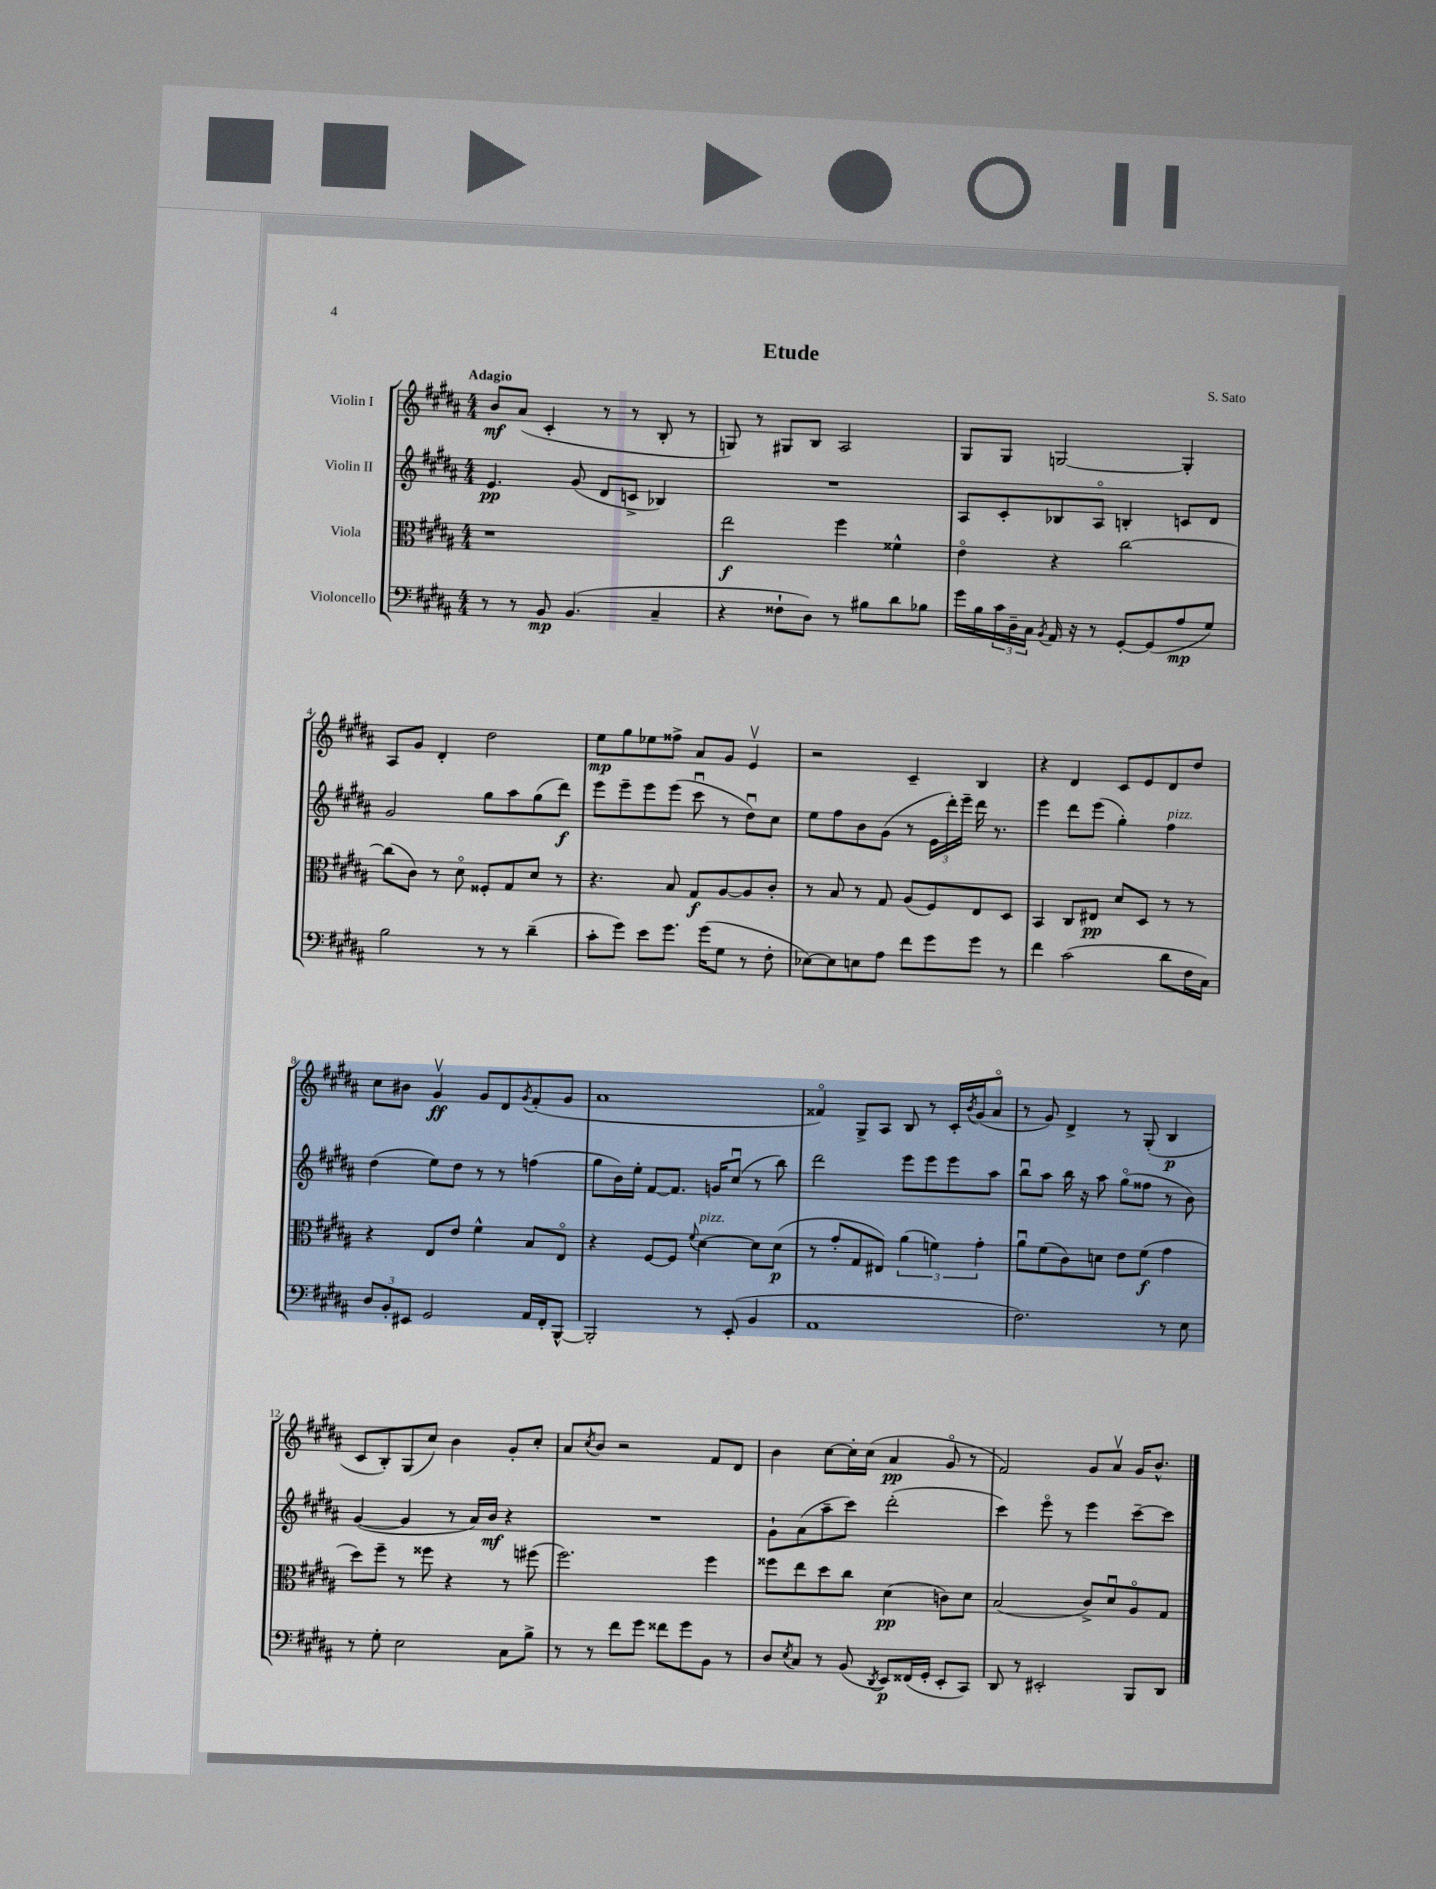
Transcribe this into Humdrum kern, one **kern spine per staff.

**kern	**dynam	**kern	**dynam	**kern	**dynam	**kern	**dynam
*part4	*part4	*part3	*part3	*part2	*part2	*part1	*part1
*staff4	*staff4	*staff3	*staff3	*staff2	*staff2	*staff1	*staff1
*I"Violoncello	*	*I"Viola	*	*I"Violin II	*	*I"Violin I	*
*clefF4	*	*clefC3	*	*clefG2	*	*clefG2	*
*k[f#c#g#d#a#]	*	*k[f#c#g#d#a#]	*	*k[f#c#g#d#a#]	*	*k[f#c#g#d#a#]	*
*M4/4	*	*M4/4	*	*M4/4	*	*M4/4	*
=1	=1	=1	=1	=1	=1	=1	=1
!	!	!	!	!	!	!LO:TX:a:B:t=Adagio	!
8r	.	1r	.	4.e/	pp	8b/L	mf
8r	.	.	.	.	.	(8a#/J	.
8BB/	mp	.	.	.	.	4c#'/	.
(4.BB/	.	.	.	(8g#/	.	.	.
.	.	.	.	8d#/L	.	8r	.
.	.	.	.	8cn^/J	.	8r	.
4C#~/	.	.	.	4B-X/)	.	8B'/	.
.	.	.	.	.	.	8r	.
=2	=2	=2	=2	=2	=2	=2	=2
4r	.	2ee\	f	1r	.	8Gn/)	.
.	.	.	.	.	.	8r	.
8F##X`\L	.	.	.	.	.	8G#X/L	.
8D#\J)	.	.	.	.	.	8B/J	.
8r	.	4ff#\	.	.	.	2A#/	.
8B#X\L	.	.	.	.	.	.	.
8d#\	.	4f##X^^\	.	.	.	.	.
8B-X\J	.	.	.	.	.	.	.
=3	=3	=3	=3	=3	=3	=3	=3
16g#\LL	.	4e\	.	8A#/L	.	8G#/L	.
16B\	.	.	.	.	.	.	.
24c#\	.	.	.	8c#'/	.	8G#/J	.
24D#~\	.	.	.	.	.	.	.
24C#\JJ	.	.	.	.	.	.	.
8qBB/	.	.	.	.	.	.	.
16AA#/	.	4r	.	8B-X/	.	[2Gn/	.
16r	.	.	.	.	.	.	.
8r	.	.	.	8A#/J	.	.	.
[8GG#'/L	.	[2cc#\	.	4Bn'/	.	.	.
(8GG#/]	.	.	.	.	.	.	.
8A#/	mp	.	.	8cn/L	.	4G'/]	.
8G#/J)	.	.	.	8d#/J	.	.	.
!!LO:LB:g=z
=4	=4	=4	=4	=4	=4	=4	=4
2B\	.	(8cc#\L]	.	2g#/	.	8A#/L	.
.	.	8c#\J)	.	.	.	8g#/J	.
.	.	8r	.	.	.	4d#'/	.
.	.	8d#\	.	.	.	.	.
8r	.	8F##X'/L	.	8gg#\L	.	2dd#\	.
8r	.	8G#/	.	8aa#\	.	.	.
(4d#~\	.	8d#/J	.	(8gg#\	.	.	.
.	.	8r	.	8ddd#\J)	f	.	.
=5	=5	=5	=5	=5	=5	=5	=5
8c#'\L	.	4.r	.	8eee\L	.	8ee\L	mp
8g#\J)	.	.	.	8eee~\	.	8gg#\	.
8e\L	.	.	.	8eee\	.	8ee-X\	.
8.g#\J	.	8B/	.	(8eee\J	.	8ff##X^\J	.
.	.	8G#/L	f	8ccc#u\	.	8a#/L	.
(16g#\KL	.	.	.	.	.	.	.
8G#\J	.	[8A#/	.	8r	.	8g#/J	.
8r	.	8A#/]	.	8dd#u\L)	.	4ev/	.
8F#'\	.	8c#'/J	.	8cc#\J	.	.	.
=6	=6	=6	=6	=6	=6	=6	=6
[8E-X\L)	.	8r	.	8ee\L	.	2r	.
8E-\]	.	8B/	.	8ff#\	.	.	.
8En\	.	8r	.	8b\	.	.	.
8A#\J	.	8G#/	.	(8g#\J	.	.	.
8f#\L	.	(8A#/L	.	8r	.	4c#~/	.
8g#\	.	8F#/)	.	24e\LL	.	.	.
.	.	.	.	24ddd#'\)	.	.	.
.	.	.	.	24eee~\JJ	.	.	.
8g#\J	.	8E/	.	16ddd#\	.	4B/	.
.	.	.	.	8.r	.	.	.
8r	.	8D#/J	.	.	.	.	.
=7	=7	=7	=7	=7	=7	=7	=7
4f#\	.	4BB/	.	4eee\	.	4r	.
(2c#\	.	8C#/L	.	8ddd#\L	.	4d#/	.
.	.	8E#X/J	pp	(8eee\J	.	.	.
.	.	8d#/L	.	4gg#'\)	.	8c#/L	.
.	.	8D#/J	.	.	.	8e/	.
!	!	!	!	!LO:TX:a:i:t=pizz.	!	!	!
8d#\L	.	8r	.	4ff#\	.	8d#/	.
16F#\L	.	8r	.	.	.	8dd#/J	.
16C#\JJ)	.	.	.	.	.	.	.
!!LO:LB:g=z
=8	=8	=8	=8	=8	=8	=8	=8
12D#/L	.	4r	.	(4dd#\	.	8cc#\L	.
12BB'/	.	.	.	.	.	.	.
.	.	.	.	.	.	8b#X\J	.
12EE#X/J	.	.	.	.	.	.	.
2GG#/	.	8E/L	.	8ee\L)	.	4g#v/	ff
.	.	8e/J	.	8dd#\J	.	.	.
.	.	4f#^^\	.	8r	.	8g#/L	.
.	.	.	.	8r	.	8d#/	.
.	.	.	.	.	.	8qg#/	.
16AA#/LL	.	8B/L	.	(4ffn\	.	(8f#'/	.
16FF#'/J	.	.	.	.	.	.	.
[8BBB^^/J	.	8E/J	.	.	.	8g#/J	.
=9	=9	=9	=9	=9	=9	=9	=9
2BBB'/]	.	4r	.	8gg#\L	.	1a#	.
.	.	.	.	16b\L)	.	.	.
.	.	.	.	16ee'\JJ	.	.	.
.	.	[8F#/L	.	[8f#/L	.	.	.
.	.	8F#/J]	.	8.f#/J]	.	.	.
.	.	8qqf#/	.	.	.	.	.
!	!	!LO:TX:a:i:t=pizz.	!	!	!	!	!
8r	.	[4d#\	.	.	.	.	.
.	.	.	.	16gn/KL	.	.	.
(8EE'/	.	.	.	(8cc#u/J	.	.	.
4BB/	.	8d#\L]	.	8r	.	.	.
.	.	(8d#\J	p	8bb\)	.	.	.
=10	=10	=10	=10	=10	=10	=10	=10
1AA#	.	8r	.	2ddd#\	.	4f##X/)	.
.	.	8g#'/L	.	.	.	.	.
.	.	8G#/	.	.	.	8G#^/L	.
.	.	8E#X/J)	.	.	.	8A#/J	.
.	.	(6a#\	.	8eee\L	.	8B/	.
.	.	.	.	8eee\	.	8r	.
.	.	6fn\)	.	.	.	.	.
.	.	.	.	8eee\	.	16c#'/LL	.
.	.	.	.	.	.	8qb/	.
.	.	.	.	.	.	(16g#/J	.
.	.	6g#'\	.	.	.	.	.
.	.	.	.	8aa#\J	.	8a#/J	.
=11	=11	=11	=11	=11	=11	=11	=11
2.F#\)	.	8a#u\L	.	8bbu\L	.	8r	.
.	.	(8f#\	.	8aa#\J	.	8g#/)	.
.	.	8c#\)	.	16bb\	.	4d#^/	.
.	.	.	.	16r	.	.	.
.	.	8dn\J	.	8aa#\	.	.	.
.	.	8e\L	.	(8gg#\L	.	8r	.
.	.	(8f#\J	f	8ff##X\J	.	(8G#'/	.
8r	.	4g#\	.	8r	.	4B/	p
8E\	.	.	.	8b\)	.	.	.
!!LO:LB:g=z
=12	=12	=12	=12	=12	=12	=12	=12
8r	.	8dd#\L)	.	([4g#/	.	8c#/L	.
8G#'\	.	8ff#~\J	.	.	.	8B'/)	.
2E\	.	8r	.	4g#/]	.	(8G#/	.
.	.	8ff##X\	.	.	.	8cc#/J)	.
.	.	4r	.	8r	.	4b\	.
.	.	.	.	16a#/LL)	.	.	.
.	.	.	.	16b/JJ	mf	.	.
8C#\L	.	8r	.	4r	.	8g#'/L	.
8B^\J	.	(8ff#X\	.	.	.	8cc#'/J	.
=13	=13	=13	=13	=13	=13	=13	=13
8r	.	2.ff#\)	.	1r	.	8a#/L	.
.	.	.	.	.	.	8qcc#/	.
8r	.	.	.	.	.	8b/J	.
8f#\L	.	.	.	.	.	2r	.
8g#\J	.	.	.	.	.	.	.
8f##X\L	.	.	.	.	.	.	.
8g#\	.	.	.	.	.	.	.
8BB\J	.	4ff#\	.	.	.	8f#/L	.
8r	.	.	.	.	.	8d#/J	.
=14	=14	=14	=14	=14	=14	=14	=14
8D#/L	.	8ff##X\L	.	8g#`\L	.	4b\	.
8qE/	.	.	.	.	.	.	.
8C#/J	.	8ee\	.	(8a#\	.	.	.
8r	.	8dd#\	.	8aa#~\	.	[8cc#\L	.
(8BB/	.	8cc#\J	.	8ccc#\J)	.	16cc#'\L]	.
.	.	.	.	.	.	(16cc#\JJ	.
8qDD#/	.	.	.	.	.	.	.
8EE/L)	p	(4d#\	pp	(2ddd#'\	.	4a#/	pp
(16FF##X/L	.	.	.	.	.	.	.
16GG#'/JJ	.	.	.	.	.	.	.
8EE'/L	.	8cn\L)	.	.	.	8g#/	.
8CC#/J)	.	8d#\J	.	.	.	8r	.
=15	=15	=15	=15	=15	=15	=15	=15
8DD#/	.	(2B/	.	4ccc#\)	.	2f#/)	.
8r	.	.	.	.	.	.	.
2EE#X'/	.	.	.	8eee\	.	.	.
.	.	.	.	8r	.	.	.
.	.	8c#^/L)	.	4eee\	.	8g#/L	.
.	.	8d#u/	.	.	.	8a#v/J	.
8BBB/L	.	8A#/	.	[8ccc#~\L	.	16g#/KL	.
.	.	.	.	.	.	8.b^^/J	.
8DD#/J	.	8G#/J	.	8ccc#\J]	.	.	.
==	==	==	==	==	==	==	==
*-	*-	*-	*-	*-	*-	*-	*-
